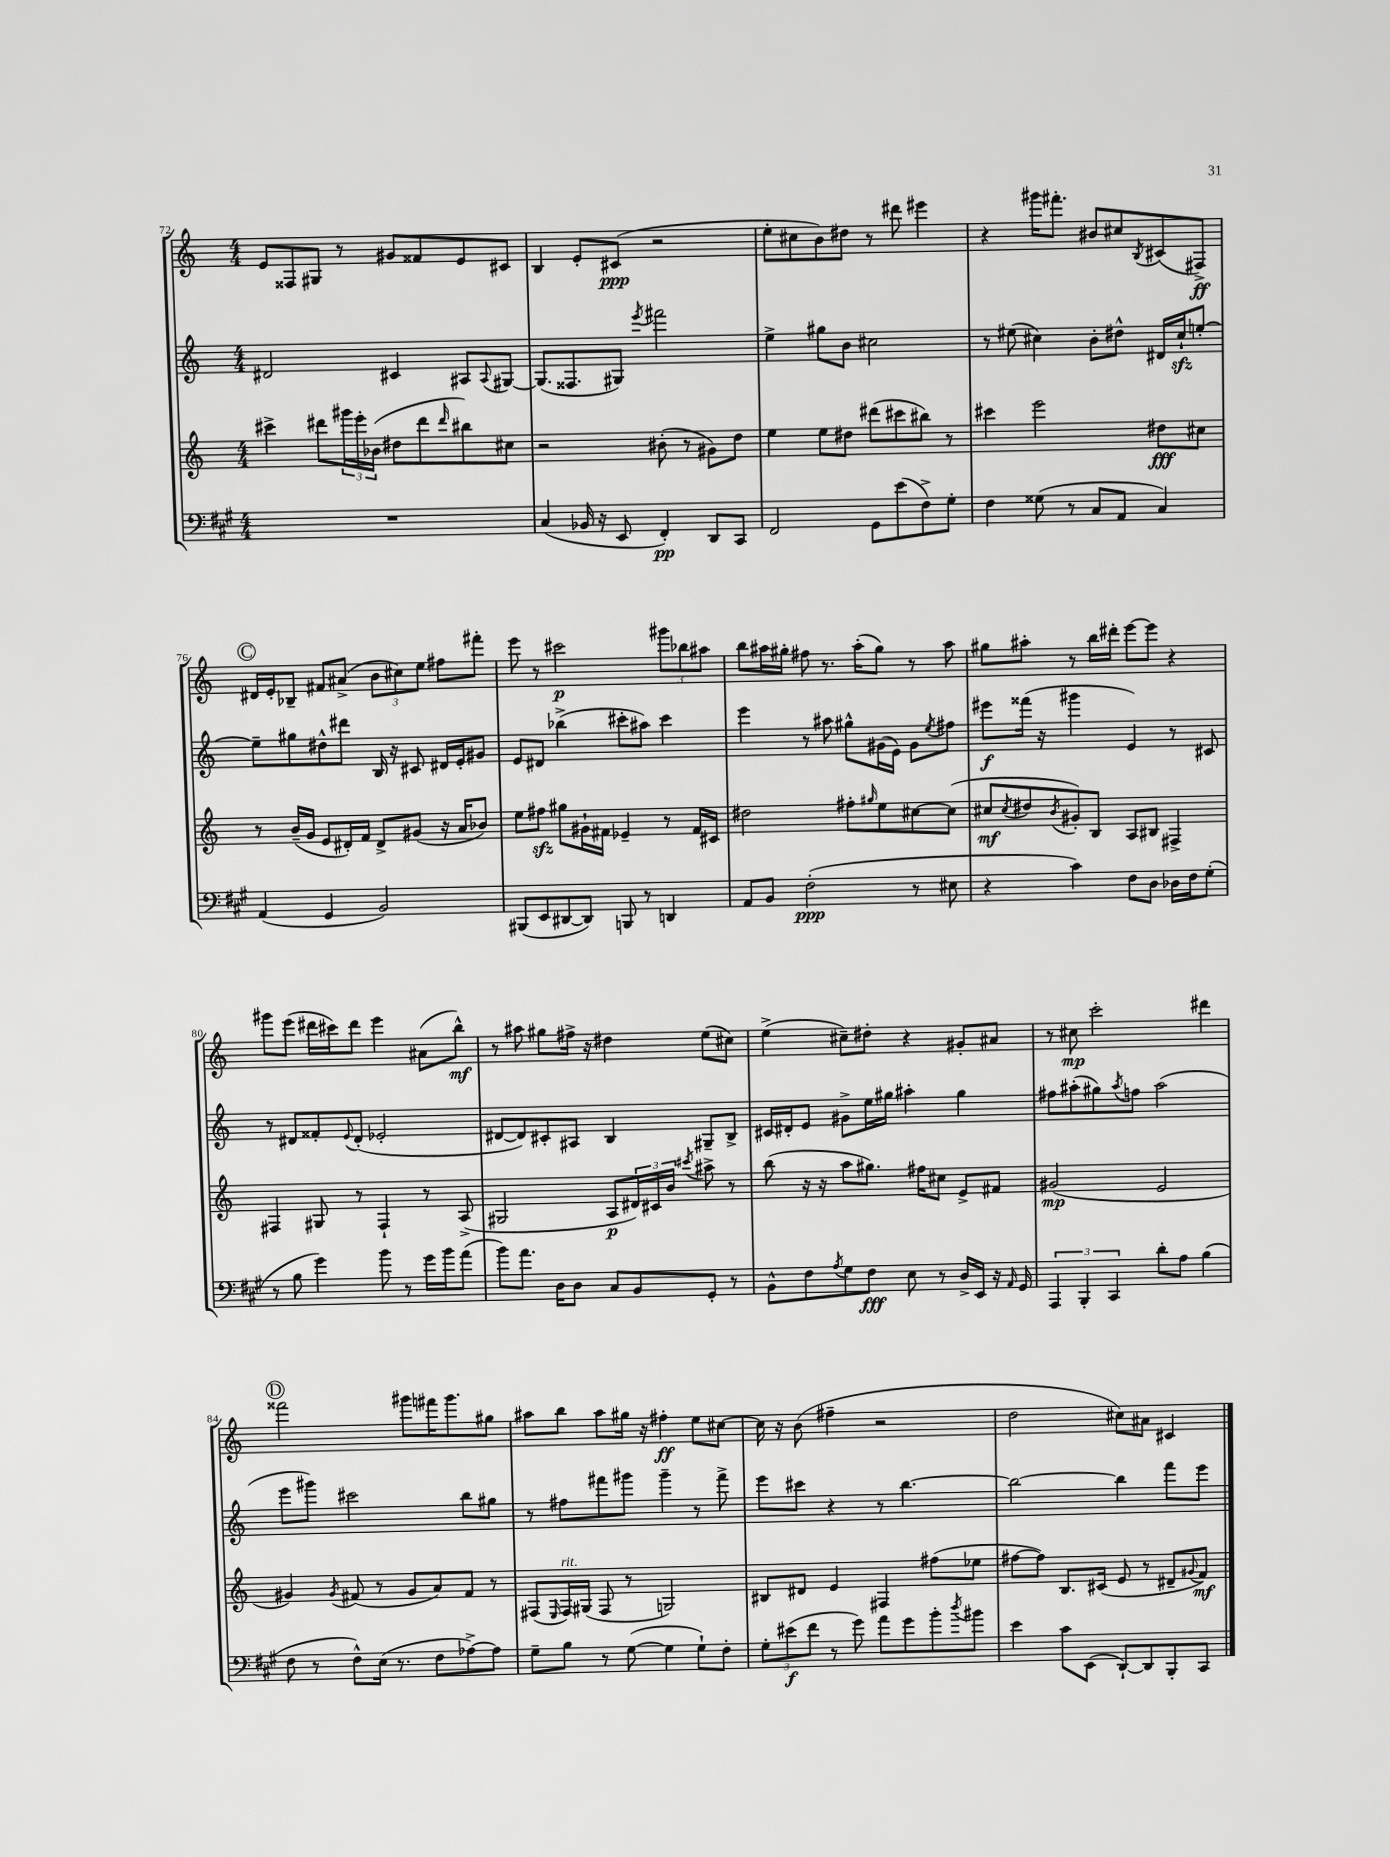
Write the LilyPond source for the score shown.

<<
\new StaffGroup <<
\new Staff = "s0" {
    \clef treble \key c \major \numericTimeSignature \time 4/4
    e'8 fisis8 gis8 r8 gis'8 fisis'8 e'8 cis'8 |
    b4 e'8-. cis'8\ppp( r2 |
    e''8-. cis''8 b'8) dis''8 r8 dis'''8 eis'''4 |
    r4 gis'''16 fis'''8.-. bis'8 cis''8 \acciaccatura { b8 } cis'8( fis8->\ff) |
    \mark \markup { \circle "C" } dis'16 e'16-. bes8-- fis'8 ais'8->( \tuplet 3/2 { b'8 cis''8) e''8 } fis''8 fis'''8-. |
    e'''8 r8 cis'''2\p \tuplet 3/2 { gis'''8 bes''8 ais''8 } |
    b''8 ais''16 gis''16-. fis''8 r8. ais''16-.( gis''8) r8 ais''8 |
    gis''8 ais''8-. r8 b''16 dis'''16-. e'''8~ e'''8 r4 |
    gis'''8 e'''8( dis'''16 cis'''16) dis'''8 e'''4 ais'8( b''8-^\mf) |
    r8 ais''8 gis''8 fis''16-> r16 dis''4 e''8( cis''8) |
    e''4->( cis''8--) dis''8-. r4 gis'8-. ais'8 |
    r8 cis''8\mp c'''2-. dis'''4 |
    \mark \markup { \circle "D" } fisis'''2 gis'''8 fis'''16 gis'''8. gis''8 |
    ais''8 b''8 ais''8 gis''16 r16 fis''4-.\ff e''8 cis''8~ |
    cis''16 r16 b'8( fis''4-- r2 |
    d''2 cis''8) ais'8 cis'4 \bar "|." |
}
\new Staff = "s1" {
    \clef treble \key c \major \numericTimeSignature \time 4/4
    dis'2 cis'4 ais8 \appoggiatura { ais8 } gis8~ |
    gis8.( fisis8. gis8) \acciaccatura { e'''8 } fis'''2 |
    e''4-> gis''8 b'8 cis''2 |
    r8 eis''8( cis''4) b'8-. dis''8-^ dis'16 cis''16-!\sfz e''8~-. |
    \mark \markup { \circle "C" } e''8-- gis''8 dis''8-^ dis'''8 b16 r16 cis'8 dis'16 e'16-. gis'8 |
    e'8 dis'8 bes''4->( cis'''8-. ais''8) cis'''4 |
    e'''4 r8 ais''8 gis''8-^ gis'16( e'16) gis'8 \acciaccatura { e''8 } fis''8 |
    eis'''8\f fisis'''16( r16 gis'''4 e'4) r8 cis'8 |
    r8 dis'8 fisis'8-. \appoggiatura { e'8 } dis'8-.( ees'2-. |
    dis'8~ dis'8) cis'8-. ais8 b4 gis8-- b8-> |
    cis'16 dis'16-. e'8 gis'8-> e''16 gis''16 ais''4-. gis''4 |
    fis''8 ais''8-.( gis''8) \acciaccatura { ais''8 } f''8 ais''2( |
    \mark \markup { \circle "D" } e'''8 gis'''8) cis'''2 b''8 gis''8 |
    r8 fis''8 fis'''8 gis'''8 gis'''4-- r8 fis'''8-> |
    e'''8 cis'''8 r4 r8 b''4.~ |
    b''2~ b''4 f'''8 e'''8 \bar "|." |
}
\new Staff = "s2" {
    \clef treble \key c \major \numericTimeSignature \time 4/4
    cis'''4-> dis'''8 \tuplet 3/2 { gis'''16 e'''16-. bes'16( } dis''8 dis'''8 \grace { dis'''16 } bis''8) cis''8 |
    r2 bis'8-.( r8 gis'8) d''8 |
    e''4 e''8 dis''8 dis'''8( cis'''8 bis''8) r8 |
    cis'''4 e'''2 dis''8\fff cis''8 |
    \mark \markup { \circle "C" } r8 b'16--( g'16 e'8 dis'16-.) f'16 dis'8-> gis'8( r16 a'16 bes'8) |
    e''8 fis''8\sfz gis''8 gis'16-! fis'16 ees'4-- r8 fis'16 cis'16 |
    dis''2 fis''8-. \grace { gis''16 } e''8 cis''8~ cis''8( |
    cis''8\mf \acciaccatura { cis''8 } dis''8 \acciaccatura { b'8 } gis'8-.) b8 a8 bis8 fis4-> |
    fis4 gis8 r8 fis4-! r8 a8->( |
    gis2 a8\p \tuplet 3/2 { dis'16) cis'16 b'16 } \acciaccatura { cis'''8 } ais''8-> r8 |
    b''8( r16 r16 a''8 gis''8.) fis''16 cis''8 e'8-> fis'8 |
    gis'2\mp( e'2 |
    \mark \markup { \circle "D" } gis'4) \acciaccatura { gis'8 } fis'8( r8 gis'8 a'8) fis'8 r8 |
    fis8( \grace { e16 } fis16^\markup { \italic "rit." }) gis16( fis8 r8 g2) |
    bis8 dis'8 e'4 fis4 fis''8( ees''8 |
    fis''8~ fis''8) b8. cis'16( e'8 r8 dis'8-- \appoggiatura { gis'8 } f'8\mf) \bar "|." |
}
\new Staff = "s3" {
    \clef bass \key a \major \numericTimeSignature \time 4/4
    R1 |
    cis4( bes,16 r16 e,8 fis,4-.\pp) d,8 cis,8 |
    fis,2 gis,8 e'8( fis8->) gis8-. |
    fis4 gisis8( r8 cis8 a,8 cis4) |
    \mark \markup { \circle "C" } a,4( gis,4 b,2) |
    bis,,8( e,8 dis,8~ dis,8) b,,8 r8 d,4 |
    a,8 b,8 fis2-.\ppp( r8 eis8 |
    r4 cis'4) fis8 d8 des16 fis16 gis8-.( |
    r8 b8 gis'4) b'8 r8 gis'16 b'16 a'8( |
    b'8) a'8. d16 d8 cis8 b,8 gis,8-. r8 |
    b,8-^ fis8 \acciaccatura { a8 } gis8 fis8\fff e8 r8 d16-> e,16 r16 \grace { a,16 } gis,16 |
    \tuplet 3/2 { a,,4 b,,4-. cis,4 } d'8-. a8 b4( |
    \mark \markup { \circle "D" } fis8 r8 fis8-^) e16( r8. fis8 aes8~->) aes8 |
    gis8-- b8 r8 gis8~( gis4 gis8-!) fis8-. |
    \tuplet 3/2 { gis8-. eis'8\f( fis'8 } r8 gis'8) a'8 gis'8 b'8-. \acciaccatura { d''8 } bis'8 |
    e'4 cis'8 e,8( d,8~-!) d,8 b,,8-. cis,8 \bar "|." |
}
>>
>>
\layout { \context { \Score currentBarNumber = #72 } }
